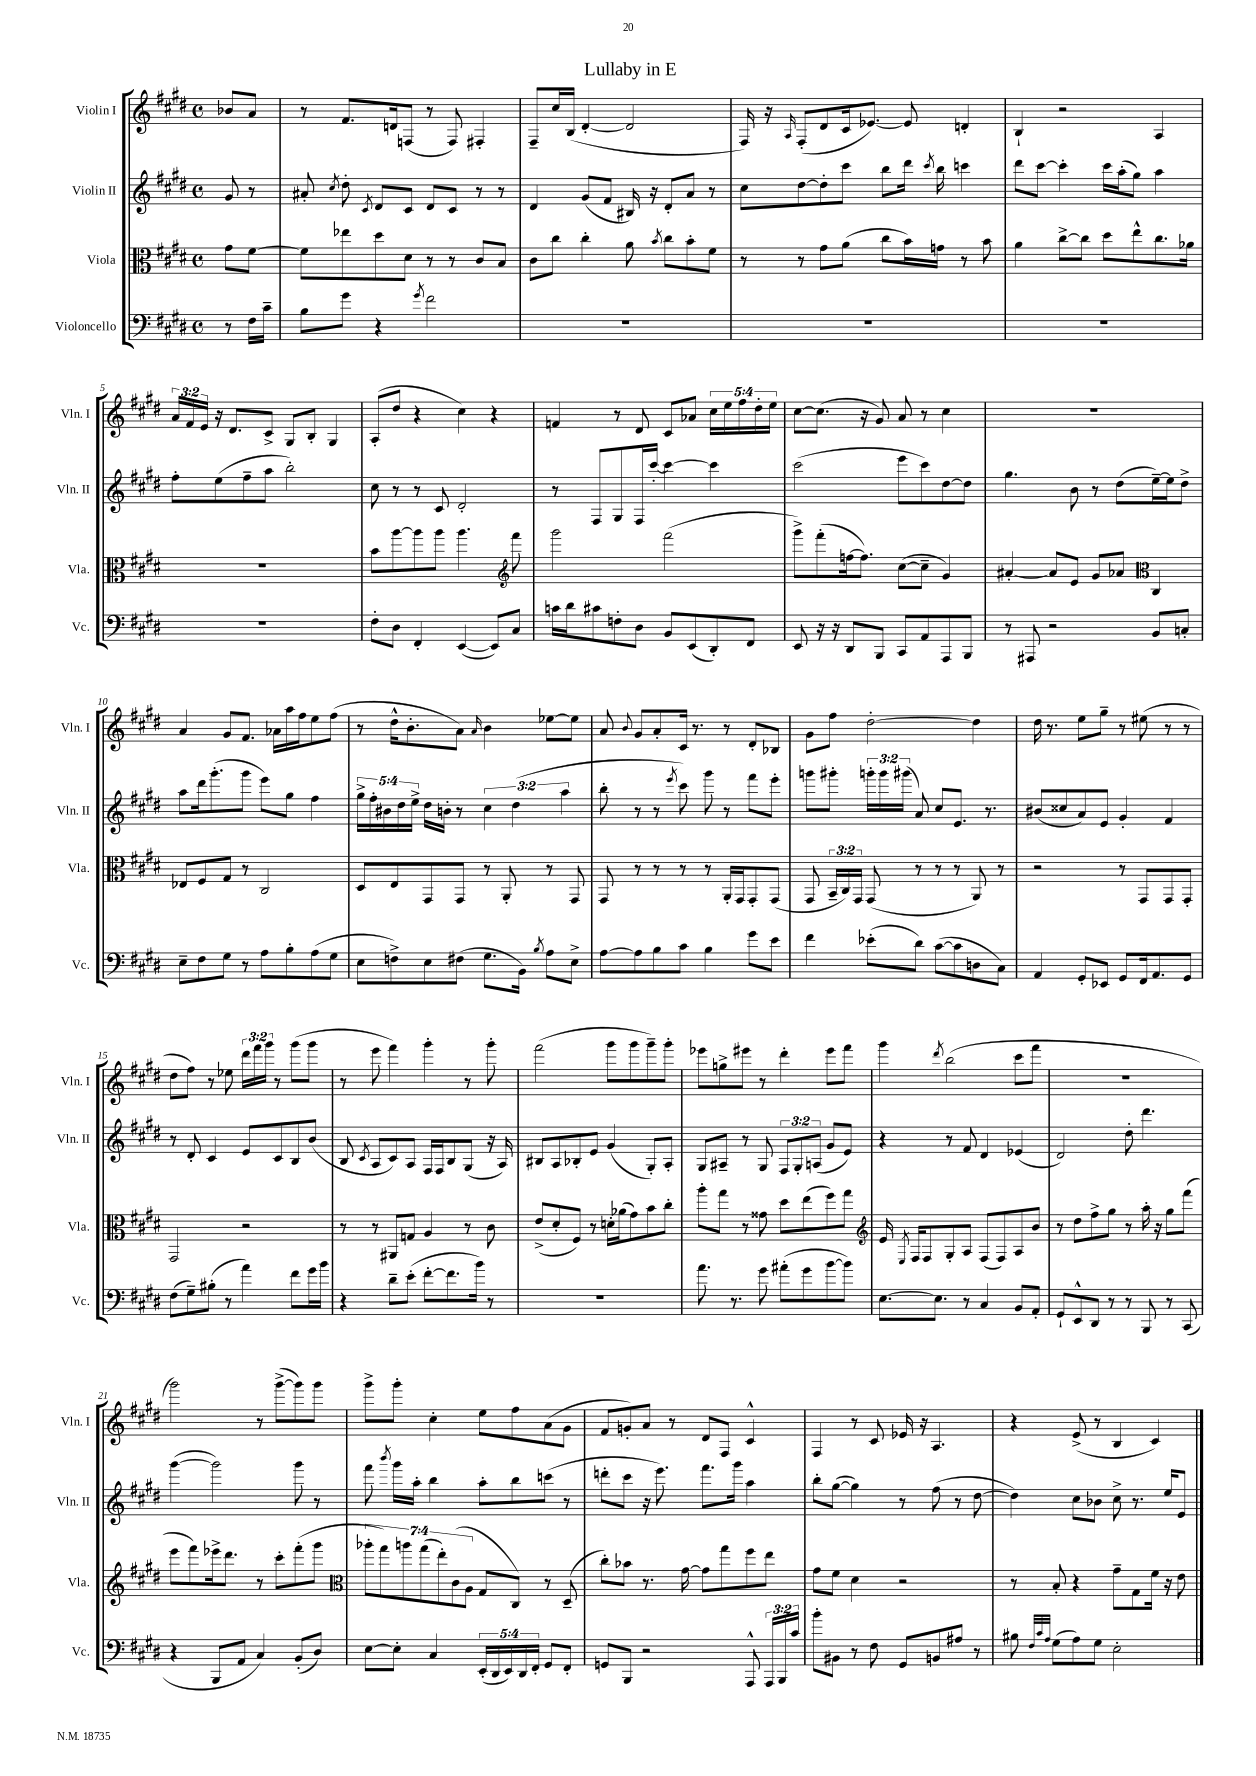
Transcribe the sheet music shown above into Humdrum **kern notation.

**kern	**kern	**kern	**kern
*part4	*part3	*part2	*part1
*staff4	*staff3	*staff2	*staff1
*I"Violoncello	*I"Viola	*I"Violin II	*I"Violin I
*I'Vc.	*I'Vla.	*I'Vln. II	*I'Vln. I
*clefF4	*clefC3	*clefG2	*clefG2
*k[f#c#g#d#]	*k[f#c#g#d#]	*k[f#c#g#d#]	*k[f#c#g#d#]
*M4/4	*M4/4	*M4/4	*M4/4
*met(c)	*met(c)	*met(c)	*met(c)
=	=	=	=
8r	8g#\L	8g#/	8b-X/L
16F#\LL	[8f#\J	8r	8a/J
16c#~\JJ	.	.	.
=1	=1	=1	=1
8B\L	8f#\L]	8a#X'/	8r
.	.	8qcc#/	.
8g#\J	8ee-X\	8dd#'\	8.f#/L
.	.	8qc#/	.
4r	8dd#\	8d#/L	.
.	.	.	16dn/k
.	8d#\J	8c#/J	(8Fn/J
8qg#/	.	.	.
2f#\	8r	8d#/L	8r
.	8r	8c#/J	8F/)
.	8c#/L	8r	4F#X'/
.	8B/J	8r	.
=2	=2	=2	=2
1r	8c#\L	4d#/	8F#~/L
.	8cc#\J	.	16cc#/L
.	.	.	(16B/JJ
.	4cc#'\	(8g#/L	[4d#'/
.	.	8f#/J	.
.	8a\	16B#X/)	2d#/]
.	.	16r	.
.	8qb/	.	.
.	8cc#\L	8d#'/L	.
.	8b'\	8a/J	.
.	8f#\J	8r	.
=3	=3	=3	=3
1r	8r	8cc#\L	16F#/)
.	.	.	16r
.	.	.	16qqA/
.	8r	[8dd#\	(8F#'/L
.	8g#\L	8dd#'\]	8d#/
.	(8a\J	8ccc#\J	16c#/k
.	.	.	[8.e-X/J)
.	8cc#\L	8bb\L	.
.	16b\L)	16ddd#\Jk	8e-/]
.	.	8qccc#/	.
.	16gn\JJ	16bb\	.
.	8r	4cccn\	4dn'/
.	8b\	.	.
=4	=4	=4	=4
1r	4a\	8ddd#\L	4B`/
.	.	[8ccc#\J	.
.	[8cc#^\L	4ccc#'\]	2r
.	8cc#\J]	.	.
.	8dd#\L	16ccc#\LL	.
.	.	(16aa'\J	.
.	8ee^^\	8gg#\J)	.
.	8.cc#\	4aa\	4A/
.	16a-X\Jk	.	.
!!LO:LB:g=z
=5	=5	=5	=5
1r	1r	8ff#'\L	24a/LL
.	.	.	24f#/
.	.	.	24e/JJ
.	.	(8ee\	16r
.	.	.	8.d#/L
.	.	8ff#~\	.
.	.	8aa\J	8c#^/J
.	.	2bb'\)	8G#/L
.	.	.	8B'/J
.	.	.	4G#/
=6	=6	=6	=6
8F#'\L	8b\L	8cc#\	(8A'/L
8D#\J	[8aa\	8r	8dd#/J
4FF#'/	8aa\]	8r	4r
.	8aa\J	8c#/	.
([4EE/	4.aa\	2d#'/	4cc#\)
8EE/L])	.	.	4r
*	*clefG2	*	*
8C#/J	8fff#\	.	.
=7	=7	=7	=7
16cn\LL	2ggg#\	8r	4fn/
16d#\J	.	.	.
8c#X\	.	8F#/L	.
8Fn'\	.	8G#/	8r
8D#\J	.	16F#/L	8d#/
.	.	[16ccc#'/JJ	.
8BB/L	(2fff#\	4ccc#\_	8c#/L
(8EE/	.	.	8a-X/J
8DD#'/)	.	4ccc#\]	20cc#\LL
.	.	.	20ee\
.	.	.	20ff#\
8FF#/J	.	.	.
.	.	.	20dd#'\
.	.	.	20ee\JJ
=8	=8	=8	=8
8EE/	8ggg#^\L)	(2ccc#\	[8cc#\L
16r	(8fff#'\	.	(8.cc#\J]
16r	.	.	.
8DD#/L	[16ffn\k	.	.
.	8.ff\J])	.	16r
8BBB/J	.	.	8g#/)
8CC#/L	([8cc#\L	8eee\L	8a/
8AA/	8cc#~\J]	8ccc#\)	8r
8AAA/	4g#/)	[8dd#\	4cc#\
8BBB/J	.	8dd#\J]	.
=9	=9	=9	=9
8r	[4a#X'/	4.gg#\	1r
8AAA#X/	.	.	.
2r	8a#/L]	.	.
.	8e/J	8b\	.
.	8g#/L	8r	.
.	8a-X/J	(8dd#\L	.
*	*clefC3	*	*
8BB/L	4C#/	[16ee~\L)	.
.	.	16ee\J]	.
8Cn'/J	.	8dd#^\J	.
!!LO:LB:g=z
=10	=10	=10	=10
8E~\L	8E-X/L	8aa\L	4a/
8F#\	8F#/	16ddd#\k	.
.	.	(8.ggg#'\	.
8G#\J	8G#/J	.	8g#/L
8r	8r	8ggg#\J	8.f#/J
8A\L	2C#/	8eee\L)	.
.	.	.	16a-X\LL
8B'\	.	8gg#\J	16aa\
.	.	.	16ff#\J
(8A\	.	4ff#\	8ee\
8G#\J	.	.	(8ff#\J
=11	=11	=11	=11
8E\L	8D#/L	20gg#^\LL	8r
.	.	20ff#'\	.
.	.	20b#X\	.
8Fn^\)	8E/	.	16dd#^^\KL
.	.	20dd#\	.
.	.	.	8.b'\
.	.	20ee^\JJ	.
8E\	8GG#/	16dd#\LL	.
.	.	16bn'\JJ	.
(8F#X\J	8GG#/J	8r	8a\J)
.	.	.	16qqa/
8.G#\L	8r	6cc#\	4b\
.	8AA'/	.	.
.	.	(6dd#\	.
16BB\Jk)	.	.	.
8qB/	.	.	.
8A\L	8r	.	[8ee-X\L
.	.	6aa\	.
8E^\J	8GG#/	.	8ee-\J]
=12	=12	=12	=12
[8A\L	8GG#/	8bb'\	8a/
.	.	.	8qqb/
8A\]	8r	8r	8g#/L
8B\	8r	8r	8a'/
.	.	8qeee/	.
8c#\J	8r	8ccc#\)	16c#/Jk
.	.	.	8.r
4B\	8r	8ggg#\	.
.	16AA'/LL	8r	8r
.	16GG#/J	.	.
8g#\L	8GG#'/	8fff#\L	8d#'/L
8e\J	(8GG#/J	8eee'\J	8B-X/J
=13	=13	=13	=13
4f#\	8GG#/	8gggn\L	8g#\L
.	24BB~/LL	8ggg#X'\J	8ff#\J
.	24C#/)	.	.
.	24GG#/JJ	.	.
(8e-X'\L	(8GG#/	24gggn'\LL	[2dd#'\
.	.	24ggg\	.
.	.	(24ggg#X\JJ	.
8d#\J)	8r	8a/)	.
([8c#\L	8r	8cc#/L	.
8c#\]	8r	8.e/J	.
8Dn\	8AA/)	.	4dd#\]
.	.	8.r	.
8C#\J)	8r	.	.
=14	=14	=14	=14
4AA/	2r	(8b#X/L	16dd#\
.	.	.	8.r
.	.	8cc##X/	.
8GG#'/L	.	8a/)	8ee\L
8EE-X/J	.	8e/J	8gg#~\J
8GG#/L	8r	4g#'/	8r
16FF#/k	8GG#/L	.	(8ee#X\
8.AA/	.	.	.
.	8GG#/	4f#/	8r
8GG#/J	8GG#'/J	.	8r
!!LO:LB:g=z
=15	=15	=15	=15
(8F#\L	2GG#/	8r	8dd#\L
8G#~\)	.	8d#'/	8ff#\J)
(8B#X'\J	.	4c#/	8r
8r	.	.	8ee-X\
4a\)	2r	8e/L	24ddd#\LL
.	.	.	24fff#\
.	.	.	24ggg#\JJ
.	.	8c#/	8r
8f#\L	.	8B/	(8ggg#\L
16g#\L	.	(8b/J	8ggg#\J
16b\JJ	.	.	.
=16	=16	=16	=16
4r	8r	8B/	8r
.	.	8qc#/	.
.	8r	8A/L	8eee\
8d#~\L	8AA#X/L	8c#/)	4fff#\)
(8e'\J	8Gn/J	8A/J	.
[8f#'\L	4A/	16F#/LL	4ggg#'\
.	.	16F#/J	.
8.f#\]	.	8B/	.
.	8r	(8G#/J	8r
16b\Jk)	.	.	.
8r	8c#\	16r	8ggg#'\
.	.	16A/)	.
=17	=17	=17	=17
1r	(8e^/L	8B#X/L	(2fff#\
.	8d#'/	8A/	.
.	8F#/J)	8B-X'/	.
.	8r	8e/J	.
.	16dn'\LL	(4g#/	8ggg#\L
.	(16a-X\J	.	.
.	8g#\)	.	8ggg#\
.	8b\	8G#'/L)	8ggg#~\)
.	8cc#'\J	8A'/J	8ggg#'\J
=18	=18	=18	=18
8.a\	8aa'\L	8G#/L	8eee-X\L
.	8gg#\J	8A#X~/J	8ggn^\
8.r	.	.	.
.	8r	8r	8eee#X\J
8g#\	8g##X\	8G#/	8r
(8a#X'\L	8dd#\L	12F#/L	4ddd#'\
.	.	12G#'/	.
8g#\	(8ee\	.	.
.	.	(12An/J	.
[8b\	8ff#\)	8g#/L	8eee#\L
8b\J])	8gg#\J	8e/J)	8fff#\J
=19	=19	=19	=19
*	*clefG2	*	*
[8.E\L	16e/	4r	4ggg#\
.	8qE/	.	.
.	16F#/KL	.	.
.	8F#/	.	.
8.E\J]	.	.	.
.	.	.	8qddd#/
.	8G#'/	8r	(2bb\
8r	8A/J	8f#/	.
4C#/	(8F#/L	4d#/	.
.	8F#/)	.	.
8BB/L	8A/	(4e-X/	8ccc#\L
8AA'/J	8b/J	.	8fff#\J
=20	=20	=20	=20
8GG#`/L	8r	2d#/)	1r
8EE^^/	8dd#\L	.	.
8DD#/J	8ff#^\	.	.
8r	8gg#\J	.	.
8r	8r	8dd#'\	.
8BBB/	16aa'\	4.ddd#\	.
.	16r	.	.
8r	8gg#\L	.	.
(8CC#/	(8fff#\J	.	.
!!LO:LB:g=z
=21	=21	=21	=21
4r	8eee\L	([4ggg#\	2ggg#\)
.	8fff#\)	.	.
8BBB/L	16eee-X^\k	2ggg#\])	.
.	8.ddd#\J	.	.
8AA/J	.	.	.
4C#/)	8r	.	8r
.	8ccc#'\L	.	([8ggg#^\L
(8BB'/L	(8fff#'\	8ggg#\	8ggg#\])
8D#/J)	8ggg#\J	8r	8ggg#\J
=22	=22	=22	=22
*	*clefC3	*	*
[8E\L	14aa-X'\L	8fff#\	8ggg#^\L
.	14gg#\)	.	.
.	.	8qbbb/	.
8E'\J]	.	16ggg#\LL	8ggg#'\J
.	14aan\	.	.
.	.	16aa'\JJ	.
.	(14gg#\	.	.
4C#/	.	4bb\	4cc#'\
.	14ee'\)	.	.
.	(14c#\	.	.
.	14A\J	.	.
(20EE'/LL	8G#/L	8aa'\L	8ee\L
20DD#/	.	.	.
20EE/)	.	.	.
.	8C#/J)	8bb\	8ff#\
20DD#/	.	.	.
20FF#'/JJ	.	.	.
8GG#/L	8r	(8cccn\J	(8a\
8FF#'/J	(8D#~/	8r	8g#\J
=23	=23	=23	=23
8GGn/L	8cc#'\L)	8dddn'\L	8f#/L
8BBB/J	8b-X\J	8ccc#\J	8gn'/)
2r	8.r	16r	8a/J
.	.	8.eee\)	.
.	.	.	8r
.	[16g#\	.	.
.	8g#\L]	8.fff#\L	8d#/L
.	8gg#\	.	8F#/J
.	.	16ggg#\Jk	.
8AAA^^/	8ff#\	4aa\	4c#^^/
24AAA/LL	8ee\J	.	.
24BBB/	.	.	.
24c#/JJ	.	.	.
=24	=24	=24	=24
8b'\L	8g#\L	8bb'\L	4F#/
8BB#X\J	8f#\J	([8gg#\J	.
8r	4d#\	4gg#\])	8r
8F#\	.	.	8c#/
8GG#/L	2r	8r	16e-X/
.	.	.	16r
8BBn/	.	(8ff#\	4.A/
8A#X/J	.	8r	.
8r	.	[8dd#\	.
=25	=25	=25	=25
8B#X\	8r	4dd#\])	4r
32qqF#/LLL	.	.	.
32qqc#/	.	.	.
32qqA/JJJ	.	.	.
(8G#\L	8B'/	.	.
8A\)	4r	8cc#\L	(8e^/
8G#\J	.	8b-X\J	8r
2E'\	8g#~\L	8cc#^\	4B/
.	8G#\	8.r	.
.	16f#\Jk	.	4c#/)
.	16r	16ee/KL	.
.	8e\	8e/J	.
==	==	==	==
*-	*-	*-	*-
